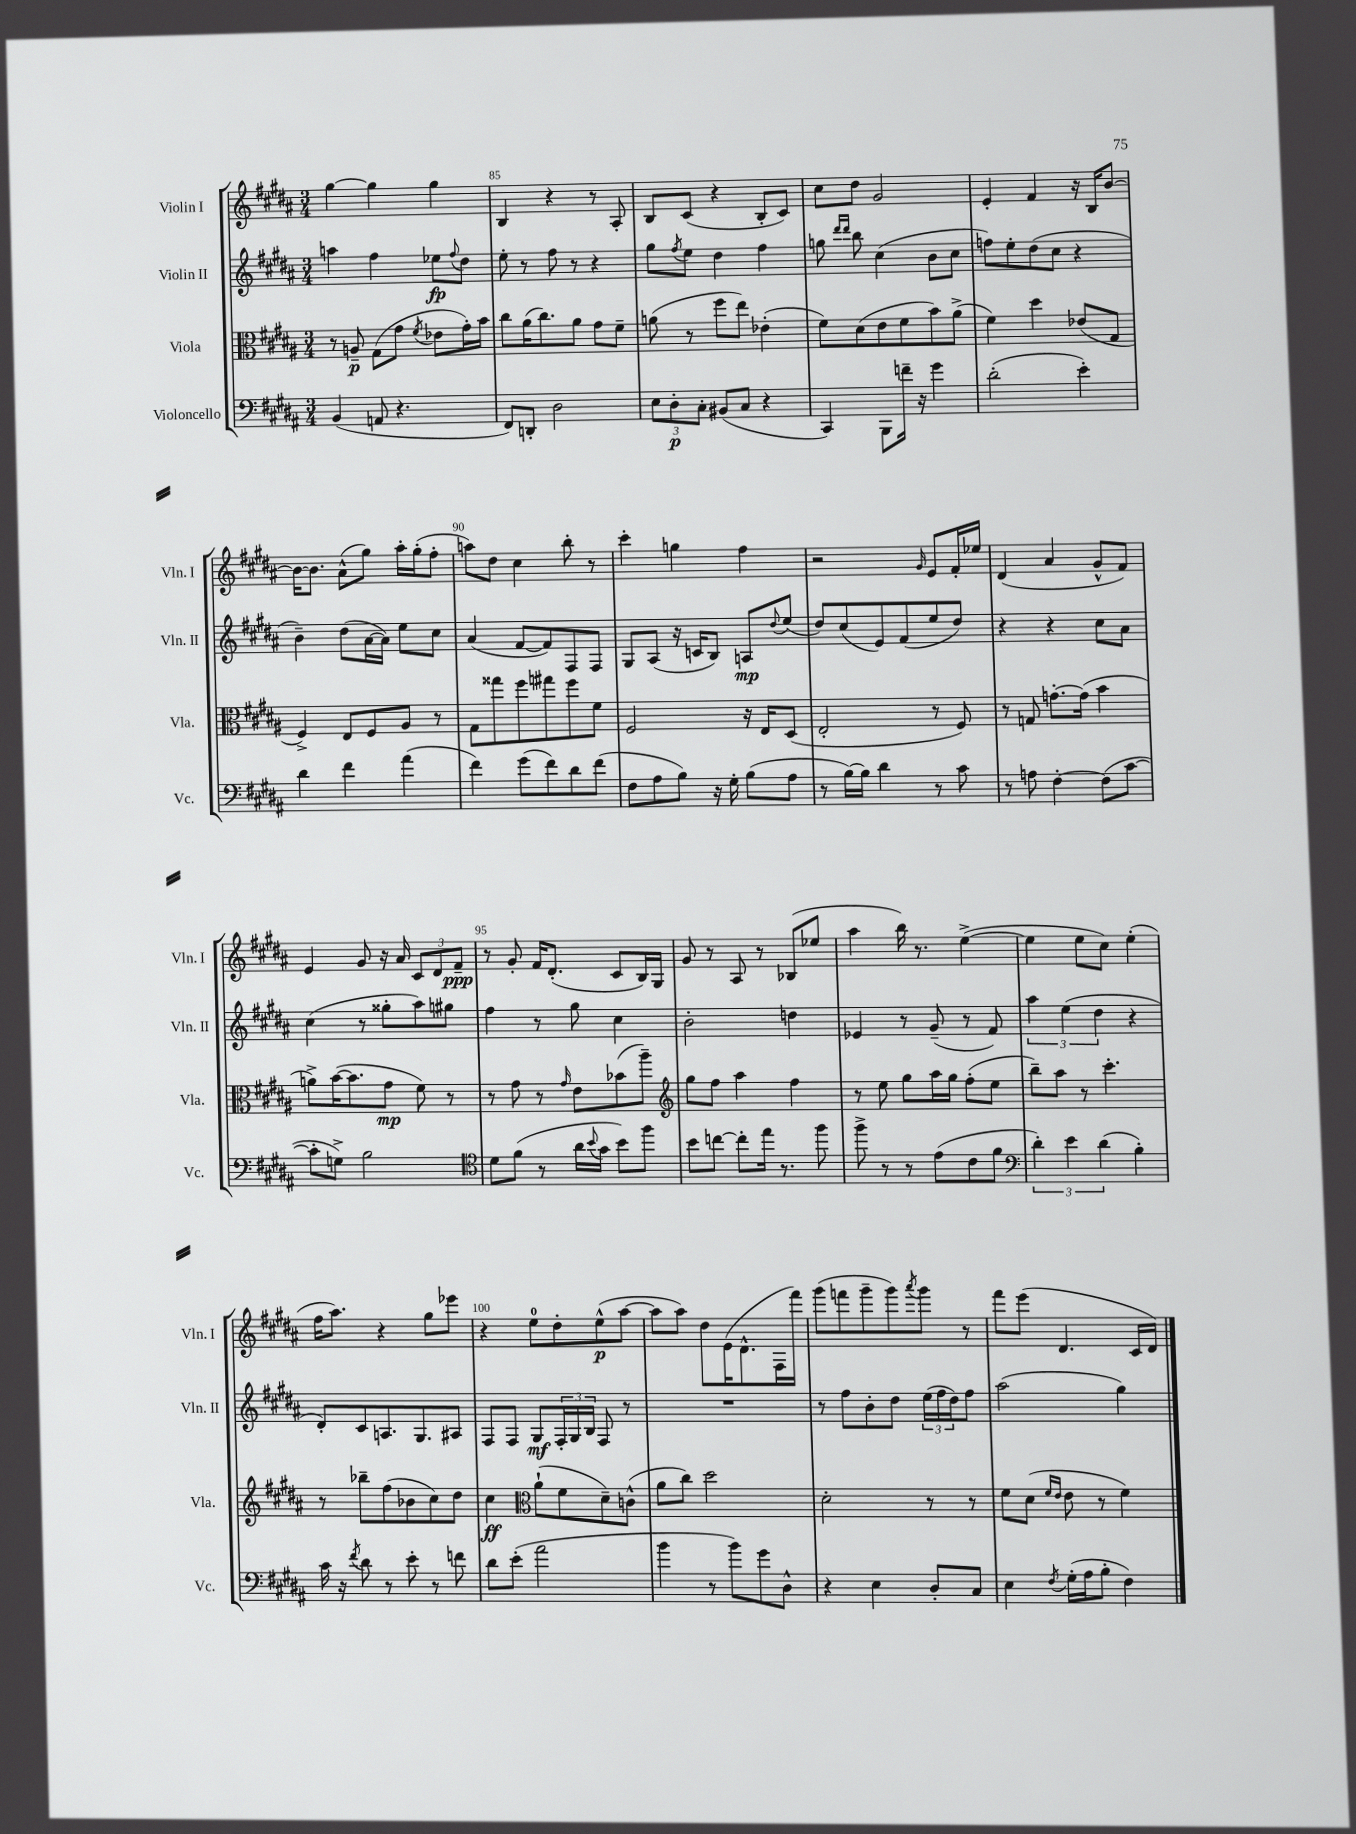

**kern	**kern	**kern	**kern
*staff4	*staff3	*staff2	*staff1
*clefF4	*clefC3	*clefG2	*clefG2
*k[f#c#g#d#a#]	*k[f#c#g#d#a#]	*k[f#c#g#d#a#]	*k[f#c#g#d#a#]
*M3/4	*M3/4	*M3/4	*M3/4
(4BB	8r	4aa	[4gg#
.	8A~	.	.
8AA	(8G#	4ff#	4gg#]
4.r	8g#	.	.
.	8qf#	.	.
.	8e-	8ee-	4gg#
.	.	8qqff#	.
.	16g#')	8dd#	.
.	16b	.	.
=	=	=	=
8FF#)	8cc#	8ee'	4B
8DD'	(16a#	8r	.
.	8.cc#)	.	.
2D#	.	8ff#	4r
.	8a#	8r	.
.	8g#	4r	8r
.	8f#~	.	8A#'
=	=	=	=
12E	(8a	8gg#	8B
12D#'	.	.	.
.	.	8qff#	.
.	8r	8ee	(8c#
12C#'	.	.	.
(8BB#	8ff#	4dd#	4r
8C#	8ee)	.	.
4r	(4e-'	4ff#	8B'
.	.	.	8c#)
=	=	=	=
4CC#)	8f#)	8gg	8cc#
.	.	16qqddd#	.
.	.	16qqddd#	.
.	(8d#	8bb	8dd#
8BBB	8e	(4cc#	2g#
16f~	8f#	.	.
16r	.	.	.
4g#	8b)	8b	.
.	(8a#^	8cc#	.
=	=	=	=
(2d#'	4f#)	8ff)	4e'
.	.	8ee'	.
.	4dd#	(8dd#	4f#
.	.	8cc#	.
4e')	(8e-	4r	16r
.	.	.	16B
.	8G#	.	[8b
=	=	=	=
4d#	4F#^)	4b~)	16b_
.	.	.	8.b]
4f#	8E	(8dd#	(8a#^^
.	8F#	[16a#	8gg#)
.	.	16a#])	.
(4a#	8A#	8ee	16aa#'
.	.	.	(16gg#'
.	8r	8cc#	8ff#'
=	=	=	=
4f#)	8G#	(4a#	8aa)
.	8gg##	.	8dd#
(8g#	8ff#	[8f#	4cc#
8f#)	8gg#	8f#])	.
8d#	8ff#	8F#	8bb'
(8f#	8f#	8F#	8r
=	=	=	=
8F#	2F#	8G#	4ccc#'
8A#	.	(8A#	.
8B)	.	16r	4gg
.	.	16c	.
16r	.	8B)	.
16G#'	.	.	.
(8B	16r	8A	4ff#
.	16E	.	.
.	.	8qqdd#	.
8A#	(8D#	(8ee	.
=	=	=	=
8r	2E'	8dd#)	2r
[16B)	.	(8cc#	.
16B]	.	.	.
4d#	.	8e)	.
.	.	(8f#	.
.	.	.	16qqg#
8r	8r	8ee	8e
8c#	8F#)	8dd#)	16f#'
.	.	.	16ee-
=	=	=	=
8r	8r	4r	(4d#
8A	8G	.	.
[4F#'	[8.g'	4r	4a#
.	(16g]	.	.
(8F#]	4b	8cc#	8g#^^
[8c#	.	8a#	8f#)
=	=	=	=
8c#']	8a^)	(4cc#	4e
8G^)	([16b	.	.
.	8.b]	.	.
2B	.	8r	8g#
.	8g#	8gg##'	16r
.	.	.	16a#
.	8f#)	8aa#)	12c#
.	.	.	12d#
.	8r	8gg#	.
.	.	.	12f#~
=	=	=	=
*clefC4	*	*	*
8d#	8r	4ff#	8r
(8f#	8g#	.	8g#'
8r	8r	8r	16f#
.	.	.	(8.d#'
.	16qqg#	.	.
16a#	8e	8gg#	.
8qqb	.	.	.
16g#	.	.	.
8b)	(8b-	4cc#	8c#
8ff#	8aa#~)	.	16B)
.	.	.	16G#
=	=	=	=
*	*clefG2	*	*
8b	8gg#	2b'	8g#
[8cc	8ff#	.	8r
8cc']	4aa#	.	8A#
16ee	.	.	8r
8.r	.	.	.
.	4ff#	4dd	(8B-
8ff#	.	.	8ee-
=	=	=	=
8ff#^	8r	4e-	4aa#
8r	8ee	.	.
8r	8gg#	8r	16bb)
.	.	.	8.r
(8e	16aa#	(8g#~	.
.	16gg#	.	.
8c#	(8ff#'	8r	([4ee^
8f#	8ee	8f#)	.
=	=	=	=
*clefF4	*	*	*
6d#')	8bb~)	6aa#	4ee]
.	8aa#	.	.
6e	.	(6ee	.
.	8r	.	8ee
(6d#	.	6dd#	.
.	4.ccc#'	.	8cc#)
4B')	.	4r	(4ee'
=	=	=	=
16c#	8r	8d#')	16ff#
16r	.	.	8.aa#)
8qf#	.	.	.
8d#	8bb-~	8c#	.
8r	(8ff#	8.A	4r
8e'	8b-	.	.
.	.	8.G#	.
8r	8cc#)	.	8gg#
8f	8dd#	8A#	8eee-
=	=	=	=
8d#	4cc#	8F#	4r
(8e'	.	8F#	.
*	*clefC3	*	*
2a#	(8a#`	8G#	8ee
.	8f#	24F#'	8dd#'
.	.	24G#	.
.	.	24B	.
.	8d#~)	8F#	(8ee^^
.	(8c^^	8r	[8aa#
=	=	=	=
4b	8a#	2.r	8aa#]
.	8cc#)	.	8aa#)
8r	2dd#	.	8dd#
8b)	.	.	(16e
.	.	.	8.d#^^
8g#	.	.	.
8D#^^	.	.	16F#
.	.	.	16fff#)
=	=	=	=
4r	2d#'	8r	(8ggg#
.	.	8ff#	8fff
4E	.	8b'	8ggg#~
.	.	8dd#	8ggg#)
.	.	.	8qaaa#
8D#'	8r	(24ee	8ggg#
.	.	24ff#	.
.	.	24dd#)	.
8C#	8r	8ff#	8r
=	=	=	=
4E	8f#	(2aa#	8fff#
.	(8d#	.	(8eee
.	16qqf#	.	.
8qF#	16qqe	.	.
(16G#'	8e	.	4.d#
16A#	.	.	.
8B'	8r	.	.
4F#)	4f#)	4gg#)	.
.	.	.	16c#
.	.	.	16d#)
==	==	==	==
*-	*-	*-	*-
